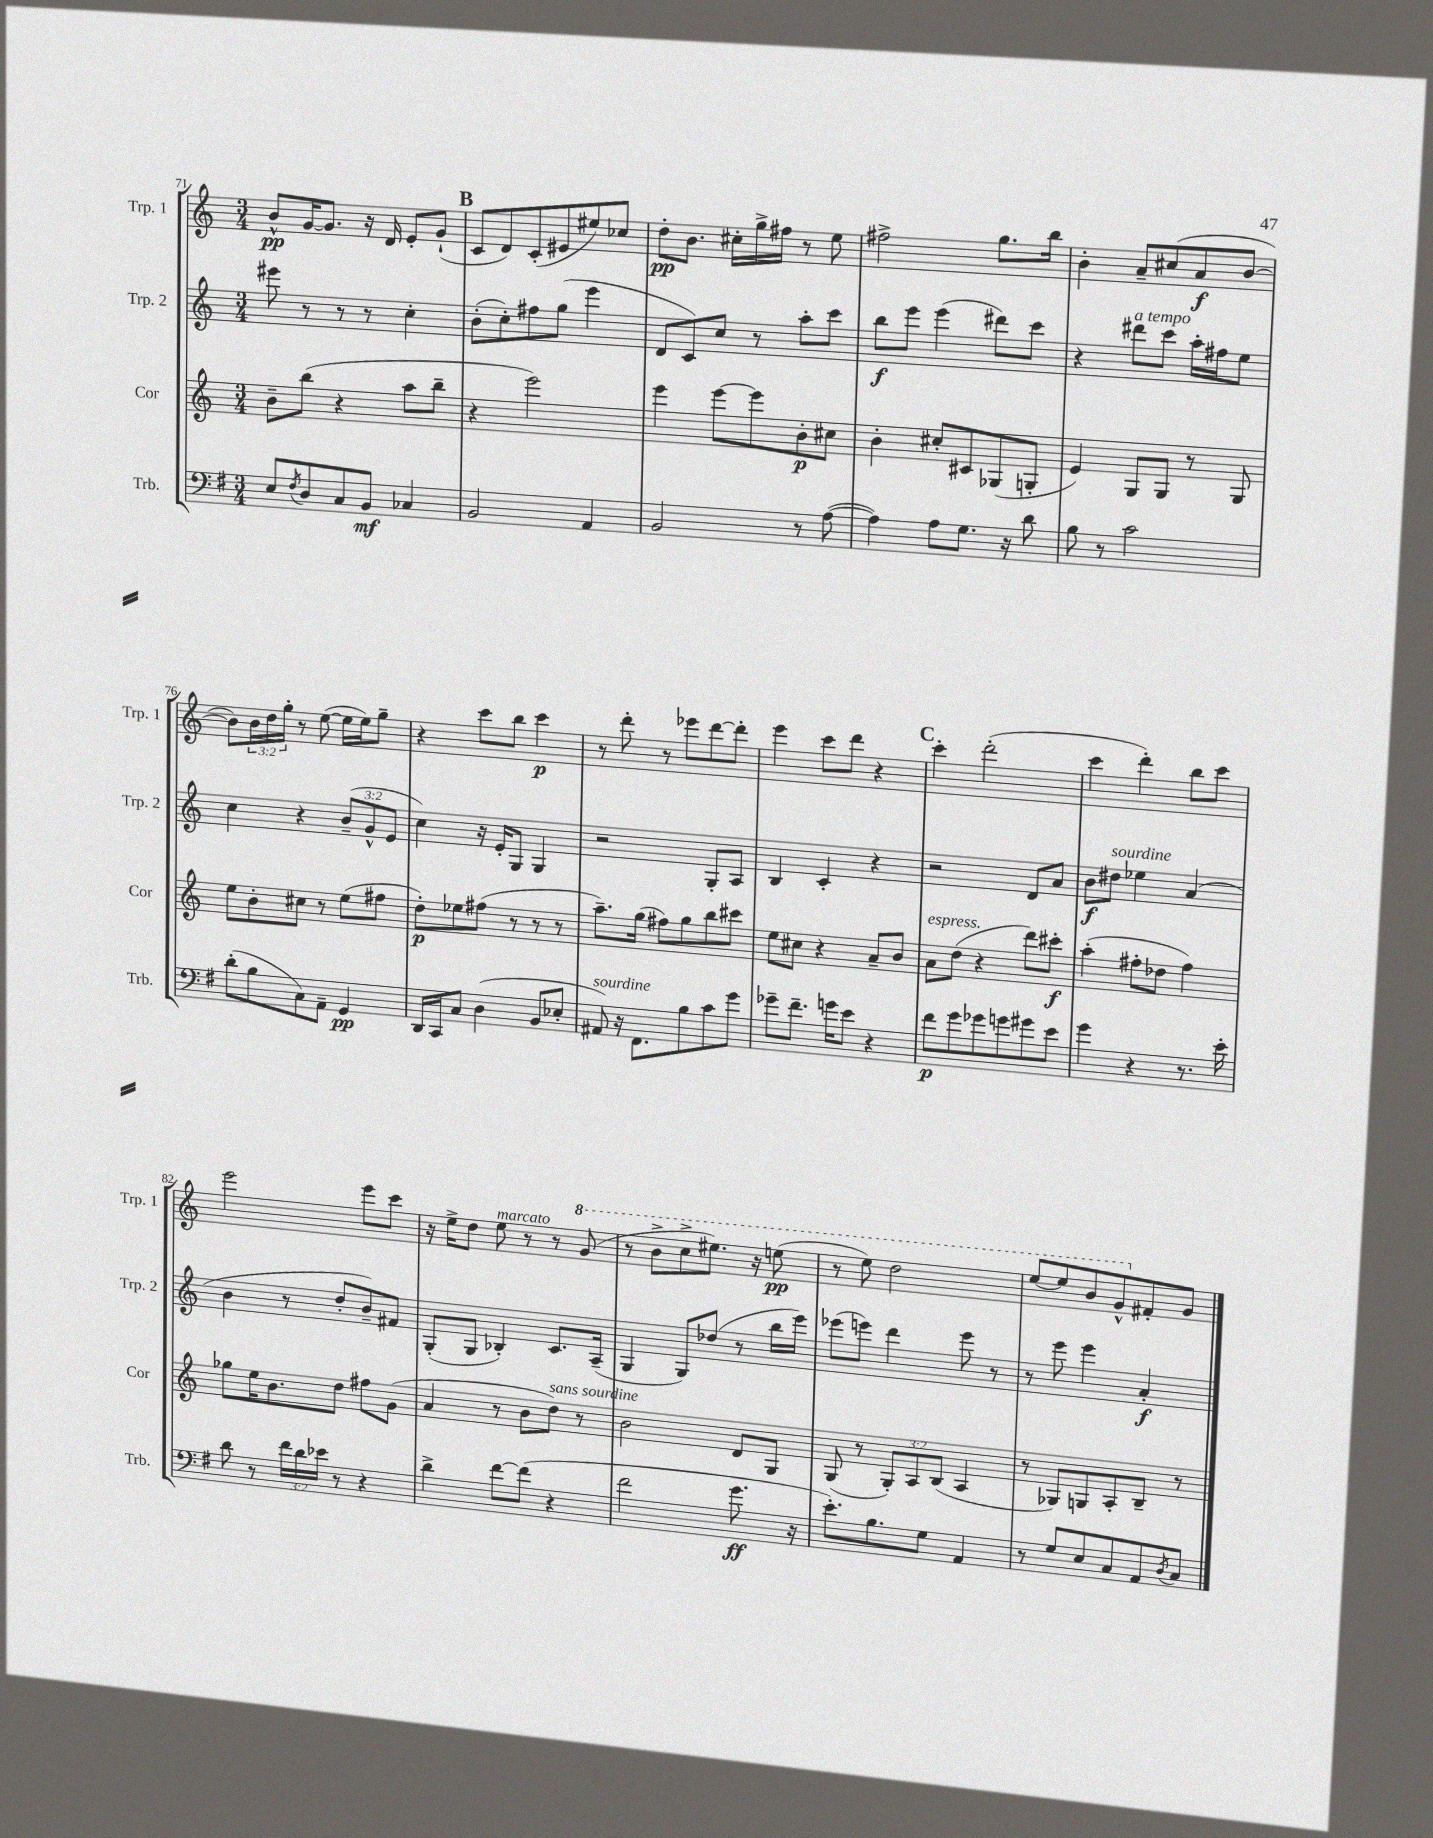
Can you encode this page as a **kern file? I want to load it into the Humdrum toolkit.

**kern	**dynam	**kern	**dynam	**kern	**dynam	**kern	**dynam
*part4	*part4	*part3	*part3	*part2	*part2	*part1	*part1
*staff4	*staff4	*staff3	*staff3	*staff2	*staff2	*staff1	*staff1
*I"Trb.	*	*I"Cor	*	*I"Trp. 2	*	*I"Trp. 1	*
*I'Trb.	*	*I'Cor	*	*I'Trp. 2	*	*I'Trp. 1	*
*clefF4	*	*clefG2	*	*clefG2	*	*clefG2	*
*k[f#]	*	*k[]	*	*k[]	*	*k[]	*
*M3/4	*	*M3/4	*	*M3/4	*	*M3/4	*
=71	=71	=71	=71	=71	=71	=71	=71
8E/L	.	8b~\L	.	8eee#X\	.	8b^^/L	pp
8qF#/	.	.	.	.	.	.	.
8D/	.	(8bb\J	.	8r	.	[16g/K	.
.	.	.	.	.	.	8.g/J]	.
8C/	.	4r	.	8r	.	.	.
8BB/J	mf	.	.	8r	.	16r	.
.	.	.	.	.	.	16d/	.
4C-X/	.	8aa\L	.	4cc'\	.	8e'/L	.
.	.	8bb~\J	.	.	.	(8g`/J	.
!!LO:REH:place=s1:t=B
=72	=72	=72	=72	=72	=72	=72	=72
2BB/	.	4r	.	(8b'\L	.	8c/L	.
.	.	.	.	8cc'\)	.	8d/)	.
.	.	2eee\)	.	8ff#X\	.	(8c'/	.
.	.	.	.	(8gg\J	.	8e#X/	.
4AA/	.	.	.	4eee\	.	8ee#X/)	.
.	.	.	.	.	.	8cc-X/J	.
=73	=73	=73	=73	=73	=73	=73	=73
2BB/	.	4eee\	.	8d/L	.	8dd'\L	pp
.	.	.	.	8c/)	.	8.b\J	.
.	.	[8eee\L	.	8cc/J	.	.	.
.	.	.	.	.	.	16cc#X'\LL	.
.	.	8eee\]	.	8r	.	16gg^\	.
.	.	.	.	.	.	16ff#X\JJ	.
8r	.	8b'\	p	8aa'\L	.	8r	.
([8A\	.	8cc#X\J	.	8ccc\J	.	8ee\	.
=74	=74	=74	=74	=74	=74	=74	=74
4A\])	.	4b'\	.	8bb\L	f	2ff#X^\	.
.	.	.	.	8eee\J	.	.	.
8A\L	.	8cc#X'/L	.	(4eee\	.	.	.
8.G\J	.	8c#X/	.	.	.	.	.
.	.	(8G-X/	.	8ddd#X\L)	.	8.gg\L	.
16r	.	.	.	.	.	.	.
8d\	.	8Gn'/J	.	8ccc\J	.	.	.
.	.	.	.	.	.	16bb\Jk	.
=75	=75	=75	=75	=75	=75	=75	=75
8B\	.	4e/)	.	4r	.	4b'\	.
8r	.	.	.	.	.	.	.
!	!	!	!	!LO:TX:a:i:t=a tempo	!	!	!
2c\	.	8G/L	.	8ddd#X\L	.	8a~/L	.
.	.	8G/J	.	8ccc\J	.	(8cc#X/	.
.	.	8r	.	16aa'\LL	.	8a/	f
.	.	.	.	16ff#X\J	.	.	.
.	.	8G/	.	8ee\J	.	[8b/J	.
!!LO:LB:g=z
=76	=76	=76	=76	=76	=76	=76	=76
(8d'\L	.	8ee\L	.	4cc\	.	8b\L])	.
8B\	.	8b'\	.	.	.	24b\L	.
.	.	.	.	.	.	24dd\	.
.	.	.	.	.	.	24gg'\JJ	.
8C\)	.	8cc#X\J	.	4r	.	8r	.
8AA~\J	.	8r	.	.	.	([8ee\	.
4GG/	pp	(8ee\L	.	(12b~/L	.	16ee\LL]	.
.	.	.	.	.	.	16ee\J)	.
.	.	.	.	12g^^/	.	.	.
.	.	8ff#X\J	.	.	.	8gg~\J	.
.	.	.	.	12e/J	.	.	.
=77	=77	=77	=77	=77	=77	=77	=77
16DD/LL	.	8dd'\L)	p	4cc\)	.	4r	.
16CC/J	.	.	.	.	.	.	.
8C/J	.	8ee-X\	.	.	.	.	.
(4D\	.	(8ff#X\J	.	16r	.	8ccc\L	.
.	.	.	.	16e'/KL	.	.	.
.	.	8r	.	8G/J	.	8bb\J	.
8BB/L	.	8r	.	4G/	.	4ccc\	p
8E-X'/J	.	8r	.	.	.	.	.
=78	=78	=78	=78	=78	=78	=78	=78
!LO:TX:a:i:t=sourdine	!	!	!	!	!	!	!
8AA#X/)	.	8.aa~\L)	.	2r	.	8r	.
16r	.	.	.	.	.	8ddd'\	.
8.FF#\L	.	(16gg\Jk	.	.	.	.	.
.	.	8ff#X\L)	.	.	.	8r	.
8B\	.	8gg\	.	.	.	8eee-X\L	.
8c\	.	8bb\	.	8G'/L	.	[8ddd\	.
8g\J	.	8ccc#X\J	.	8A/J	.	8ddd'\J]	.
=79	=79	=79	=79	=79	=79	=79	=79
8g-X~\L	.	8ee\L	.	4B/	.	4eee\	.
8.f#~\J	.	8cc#X\J	.	.	.	.	.
.	.	4r	.	4c'/	.	8ccc\L	.
16gn\KL	.	.	.	.	.	.	.
8e\J	.	.	.	.	.	8ddd\J	.
4r	.	8a~/L	.	4r	.	4r	.
.	.	8b/J	.	.	.	.	.
!!LO:REH:place=s1:t=C
=80	=80	=80	=80	=80	=80	=80	=80
!	!	!LO:TX:a:i:t=espress.	!	!	!	!	!
8f#\L	p	8a\L	.	2r	.	4ccc'\	.
8g\	.	(8dd\J	.	.	.	.	.
8g-X\	.	4r	.	.	.	(2ddd'\	.
8gn\	.	.	.	.	.	.	.
8g#X\	.	8ddd\L)	.	8d/L	.	.	.
8e\J	.	8ccc#X'\J	f	8a/J	.	.	.
=81	=81	=81	=81	=81	=81	=81	=81
4g\	.	(4aa'\	.	8b\L	f	4ccc\	.
!	!	!	!	!LO:TX:a:i:t=sourdine	!	!	!
.	.	.	.	8dd#X\J	.	.	.
4r	.	8ff#X'\L	.	4ee-X\	.	4ddd'\)	.
.	.	8dd-X\J	.	.	.	.	.
8.r	.	4ff#\)	.	(4a/	.	8bb\L	.
.	.	.	.	.	.	8ccc\J	.
16e'\	.	.	.	.	.	.	.
!!LO:LB:g=z
=82	=82	=82	=82	=82	=82	=82	=82
8d\	.	8gg-X\L	.	4b\	.	2eee\	.
8r	.	16ee\K	.	.	.	.	.
.	.	8.b\	.	.	.	.	.
24f#\LL	.	.	.	8r	.	.	.
24d\	.	.	.	.	.	.	.
24e-X\JJ	.	.	.	.	.	.	.
8r	.	8dd\J	.	8dd'/L	.	.	.
4r	.	8ff#X\L	.	8b~/)	.	8eee\L	.
.	.	(8g\J	.	8f#X/J	.	8ccc\J	.
=83	=83	=83	=83	=83	=83	=83	=83
4d^\	.	4a/	.	(8G'/L	.	16r	.
.	.	.	.	.	.	16ee^\KL	.
.	.	.	.	8G/J	.	8dd\J	.
!	!	!	!	!	!	!LO:TX:a:i:t=marcato	!
[8f#\L	.	8r	.	4B-X'/)	.	8ee\	.
(8f#\J]	.	8b\L	.	.	.	8r	.
!	!	!LO:TX:a:i:t=sans sourdine	!	!	!	!	!
4r	.	8dd\J)	.	8.c/L	.	8r	.
*	*	*	*	*	*	*8va	*
.	.	8r	.	.	.	(8gg/	.
.	.	.	.	(16A~/Jk	.	.	.
=84	=84	=84	=84	=84	=84	=84	=84
2f#\	.	2b\	.	4G/	.	8r	.
.	.	.	.	.	.	8bb^\L	.
.	.	.	.	8G/L)	.	8ccc^\	.
.	.	.	.	(8dd-X/J	.	8.eee#X\J)	.
8.g\	ff	8d/L	.	8r	.	.	.
.	.	.	.	.	.	16r	.
.	.	8G/J	.	16bb\LL	.	(8eeen\	pp
16r	.	.	.	16eee\JJ)	.	.	.
=85	=85	=85	=85	=85	=85	=85	=85
8.e'\L)	.	(8G/	.	(8eee-X\L	.	8r	.
.	.	8r	.	8eeen\J)	.	8eee\)	.
8.B\	.	.	.	.	.	.	.
.	.	12G'/L)	.	4ddd\	.	2ddd\	.
.	.	12A/	.	.	.	.	.
8G\J	.	.	.	.	.	.	.
.	.	(12B/J	.	.	.	.	.
4AA/	.	4A/	.	8eee\	.	.	.
.	.	.	.	8r	.	.	.
=86	=86	=86	=86	=86	=86	=86	=86
8r	.	8r	.	8r	.	[8eee/L	.
8G/L	.	8G-X/L)	.	8eee\	.	8eee/]	.
8E/	.	8Gn/	.	4eee\	.	8bb/	.
8C/	.	8A'/	.	.	.	8gg^^/	.
*	*	*	*	*	*	*X8va	*
8AA/	.	8B~/J	.	4a'/	f	8f#X'/	.
8qD/	.	.	.	.	.	.	.
8C/J	.	8r	.	.	.	8g/J	.
==	==	==	==	==	==	==	==
*-	*-	*-	*-	*-	*-	*-	*-
